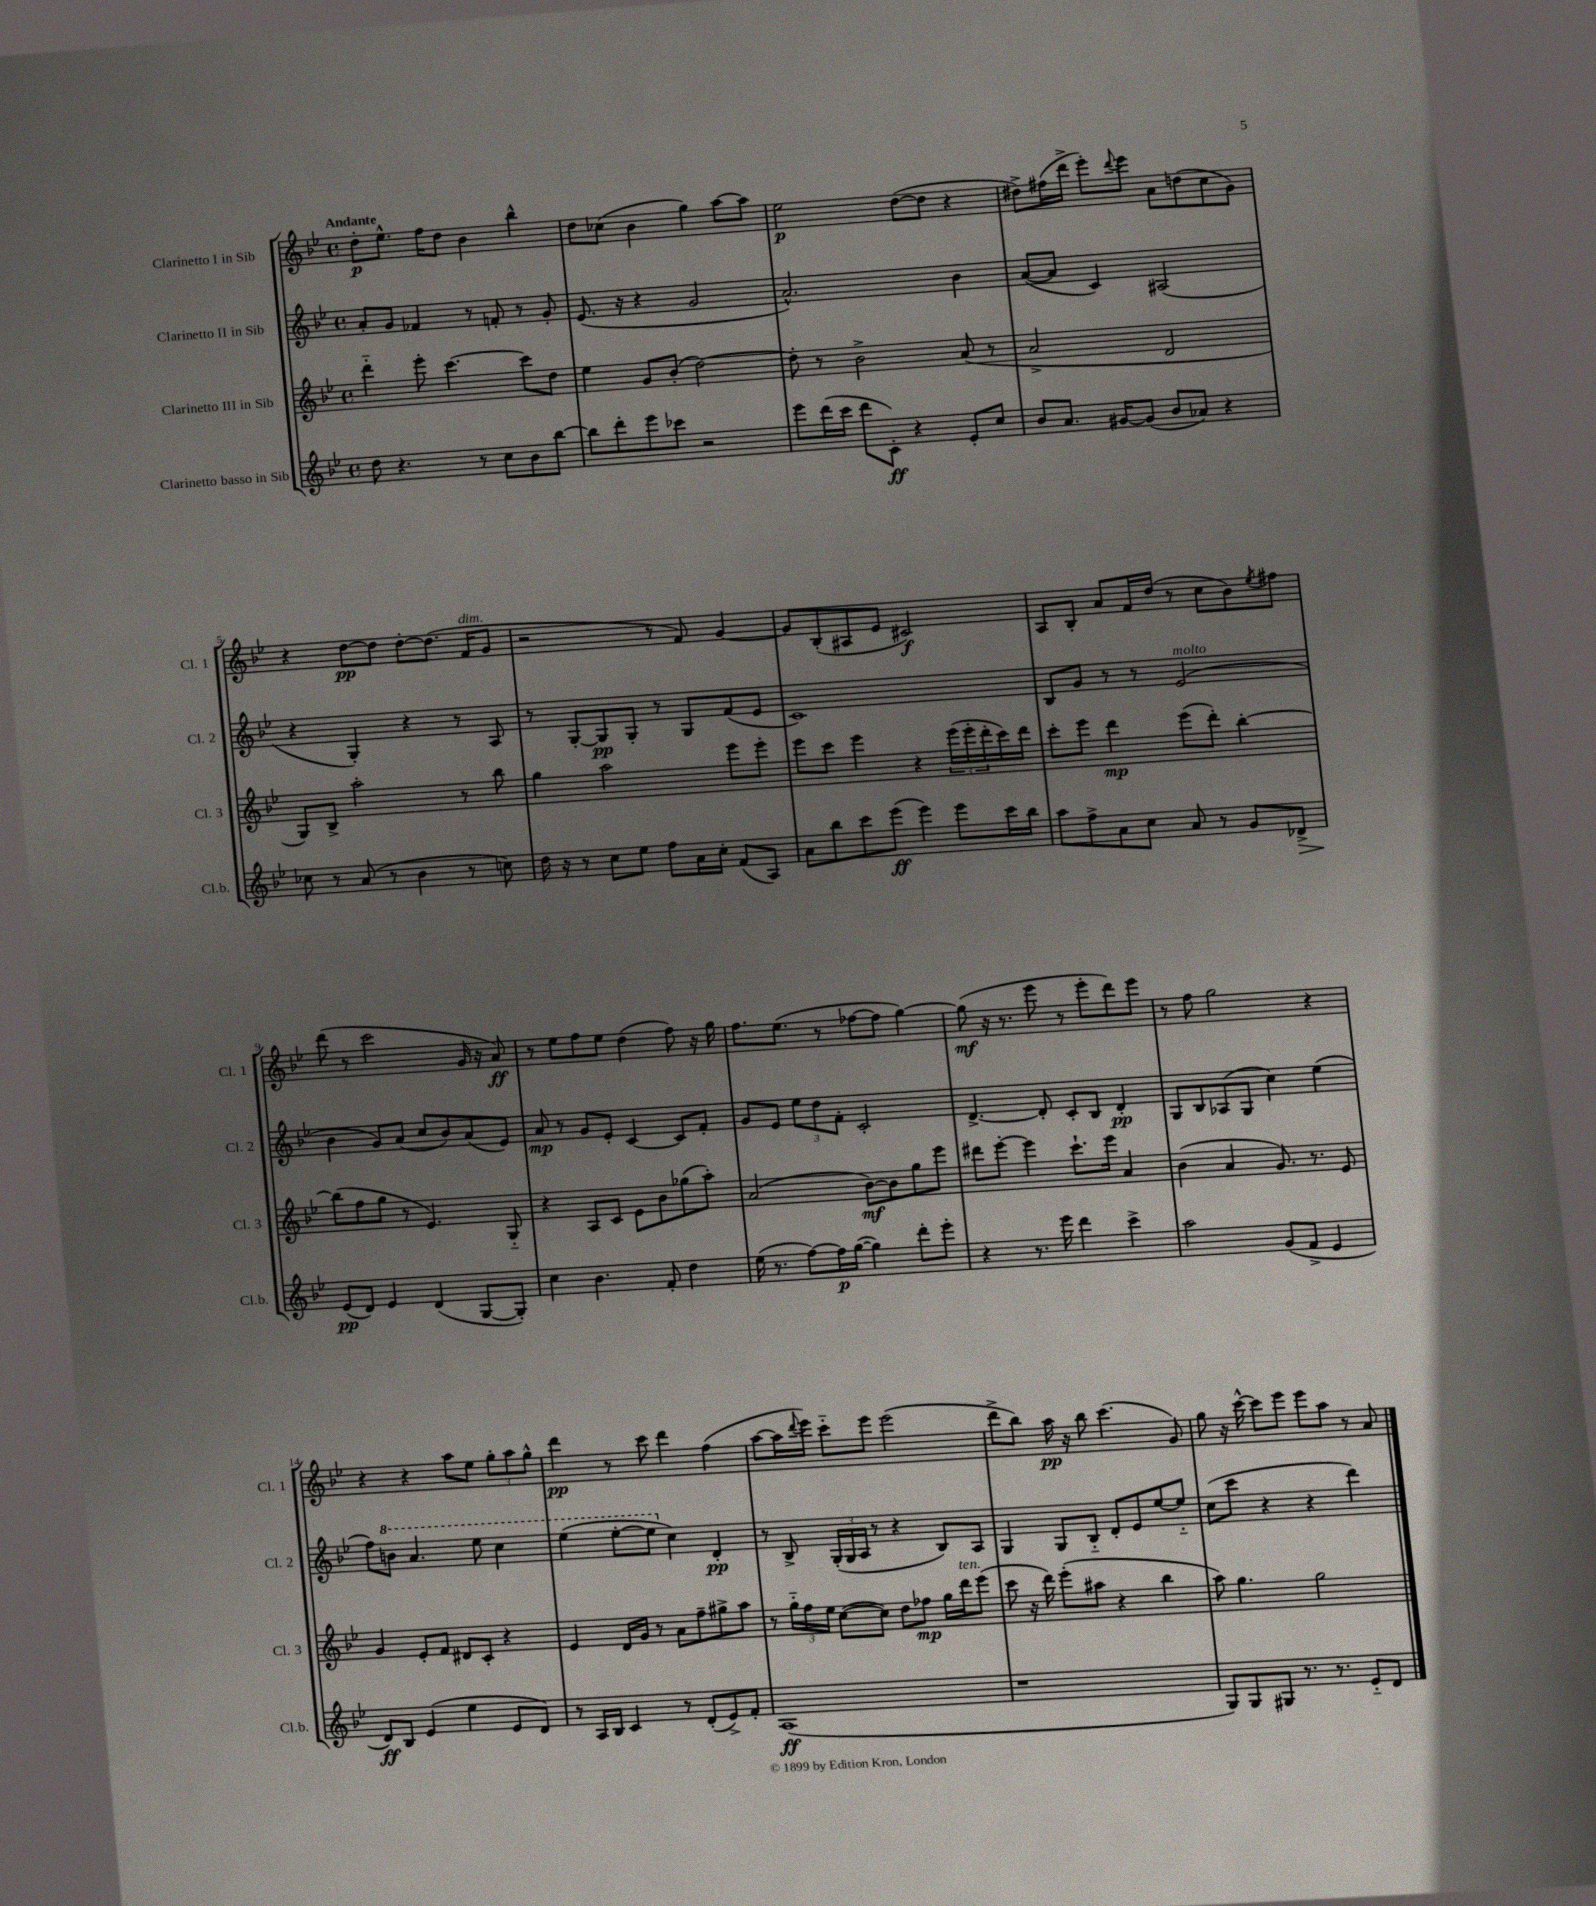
<<
\new StaffGroup <<
\new Staff = "s0" \with { instrumentName = "Clarinetto I in Sib" shortInstrumentName = "Cl. 1" } {
    \clef treble \key bes \major \defaultTimeSignature \time 4/4 \tempo "Andante"
    d''8-.\p ees''8.-^ f''16 d''8 bes'4 bes''4-^ |
    d''8 ces''8( bes'4 g''4) a''8~ a''8 |
    ees''2\p d''8~( d''8 r4 |
    dis''8->) fis''16( d'''16-> ees'''8-.) \appoggiatura { d'''8 } ees'''8 a'8 d''8( c''8 g'8) |
    r4 d''8~\pp d''8 d''8~-. d''8.( f'16^\markup { \italic "dim." } g'8 |
    r2 r8 f'8) g'4~ |
    g'8 bes8-.( ais8 ees'8 cis'2\f) |
    a8 bes8-. a'8 f'16 d''16( r8 c''8 bes'8) \acciaccatura { ees''8 } fis''8 |
    d'''8( r8 c'''2 g'16 r16 a'8\ff) |
    r8 ees''8 f''8 ees''8 d''4( f''8) r16 g''16 |
    f''8. ees''8.( r8 fes''8~ fes''8 g''4~) |
    g''8\mf( r16 r8. ees'''8 r8 ees'''8-. d'''8) ees'''8 |
    r8 f''8 g''2 r4 |
    r4 r4 a''8 ees''8 \tuplet 3/2 { g''8-. a''8 g''8-^ } |
    d'''4\pp r8 c'''8 d'''4 f''4( |
    a''8~ a''16 \appoggiatura { d'''8 } ees'''16) c'''8-_ ees'''8 ees'''2( |
    d'''8-> bes''8) a''16\pp r16 bes''8 c'''4.( g'8) |
    g''8 r16 c'''16~-^ c'''8 ees'''8 ees'''8 a''8 r8 a'8 \bar "|." |
}
\new Staff = "s1" \with { instrumentName = "Clarinetto II in Sib" shortInstrumentName = "Cl. 2" } {
    \clef treble \key bes \major \defaultTimeSignature \time 4/4
    a'8-. g'8 fes'4 r8 f'8-. r8 g'8-. |
    ees'8.( r16 r4 g'2 |
    a'2.-^) bes'4 |
    a'8~( a'8 c'4) ais2( |
    r4 g4-.) r4 r8 a8 |
    r8 g8~-. g8\pp g8-. r8 g8 f'8( ees'8 |
    c'1) |
    bes8 g'8 r8 r8 ees'2^\markup { \italic "molto" }( |
    bes'4 g'8) a'8( c''8 bes'8) a'8( ees'8) |
    a'8\mp r8 g'8 ees'8-. c'4~ c'8 f'8-. |
    g'8 ees'8 \tuplet 3/2 { ees''8 d''8 f'8-. } c'2-. |
    d'4.~-> d'8-. c'8-. bes8 d'4-.\pp |
    g8 bes8 aes8( g8 c''4) ees''4( |
    f''8) \ottava #1 b''8 a''4. ees'''8 c'''4 |
    ees'''4( ees'''8~-. ees'''8 \ottava #0 c''4) d'4-.\pp |
    r8 bes8-> \tuplet 3/2 { g16-.( g16 a16 } r8 r4 bes8) a8 |
    g4 g8 bes8-_ d'8-. ees'8 ees''8~ ees''8-_ |
    c''8( c'''8 r4 r4 d'''4) \bar "|." |
}
\new Staff = "s2" \with { instrumentName = "Clarinetto III in Sib" shortInstrumentName = "Cl. 3" } {
    \clef treble \key bes \major \defaultTimeSignature \time 4/4
    d'''4-_ ees'''8-. c'''4.~ c'''8 d''8 |
    ees''4 g'8 bes'8-.( d''2~) |
    d''8-. r8 bes'2-> a'8( r8 |
    a'2-> d'2 |
    g8) bes8-> a''2-. r8 bes''8 |
    g''4 a''2 ees'''8 ees'''8-. |
    ees'''8 c'''8 ees'''4 r4 \tuplet 3/2 { ees'''16( ees'''16-. d'''16-. } c'''16) d'''16 |
    c'''8-. ees'''8 d'''4\mp ees'''8( d'''8-.) bes''4~-. |
    bes''8( f''8 g''8 r8 ees'4.) g8-_ |
    r4 a8 c'8 ees'8 bes'8 ges''8( a''8-.) |
    a'2( bes'8~\mf) bes'8 g''8 ees'''8 |
    dis'''8 ees'''8~-. ees'''4 c'''8.-! ees'''16 a'4 |
    bes'4( a'4 g'8.) r8. ees'8 |
    g'4 ees'8-. f'8 dis'8 c'8-. r4 |
    ees'4 d'16 g'16 r8 a'8 f''8-- gis''8-> a''8 |
    r8 \tuplet 3/2 { g''16-_ f''16 ees''16 } c''8~( c''8) d''8 fes''8\mp g''16 d'''16^\markup { \italic "ten." } ees'''8( |
    c'''8 r16 d'''16) ees'''8-.( ais''8 r4 bes''4 |
    a''8) g''4. g''2 \bar "|." |
}
\new Staff = "s3" \with { instrumentName = "Clarinetto basso in Sib" shortInstrumentName = "Cl.b." } {
    \clef treble \key bes \major \defaultTimeSignature \time 4/4
    d''8 r4. r8 c''8 bes'8 bes''8~ |
    bes''8 d'''8-. ees'''8 ces'''8 r2 |
    ees'''8 d'''16( c'''16 d'''8 c'8-.\ff) r4 ees'8-. c''8 |
    bes'8 a'8. gis'16~ gis'8( bes'8 aes'8) r4 |
    ces''8 r8 a'8( r8 bes'4 r8 c''8) |
    d''16 r16 r8 c''8 ees''8 f''8 a'16 c''16-. f'8( a8) |
    a'8 bes''8 c'''8 ees'''8\ff( ees'''4) ees'''8 c'''16 bes''16 |
    a''8 f''8-> a'8 c''8 a'8 r8 g'8 des'8->\> |
    ees'8\pp\!( d'8) ees'4 d'4( g8~ g8-.) |
    c''4 bes'4. f'8-. d''4 |
    ees''16( r8. f''8~) f''16\p g''16~( g''4) d'''8-. ees'''8-. |
    r4 r8. ees'''16 d'''4 c'''4-> |
    a''2 g'8( f'8-> ees'4 |
    d'8\ff) bes8 ees'4( ees''4 ees'8 d'8) |
    r8 a16 bes16 c'4 r8 d'8-.( ees'8->) f'8-. |
    a1\ff( |
    r1 |
    g8) g8 gis8 r8. r8. ees'8-_ d'8 \bar "|." |
}
>>
>>
